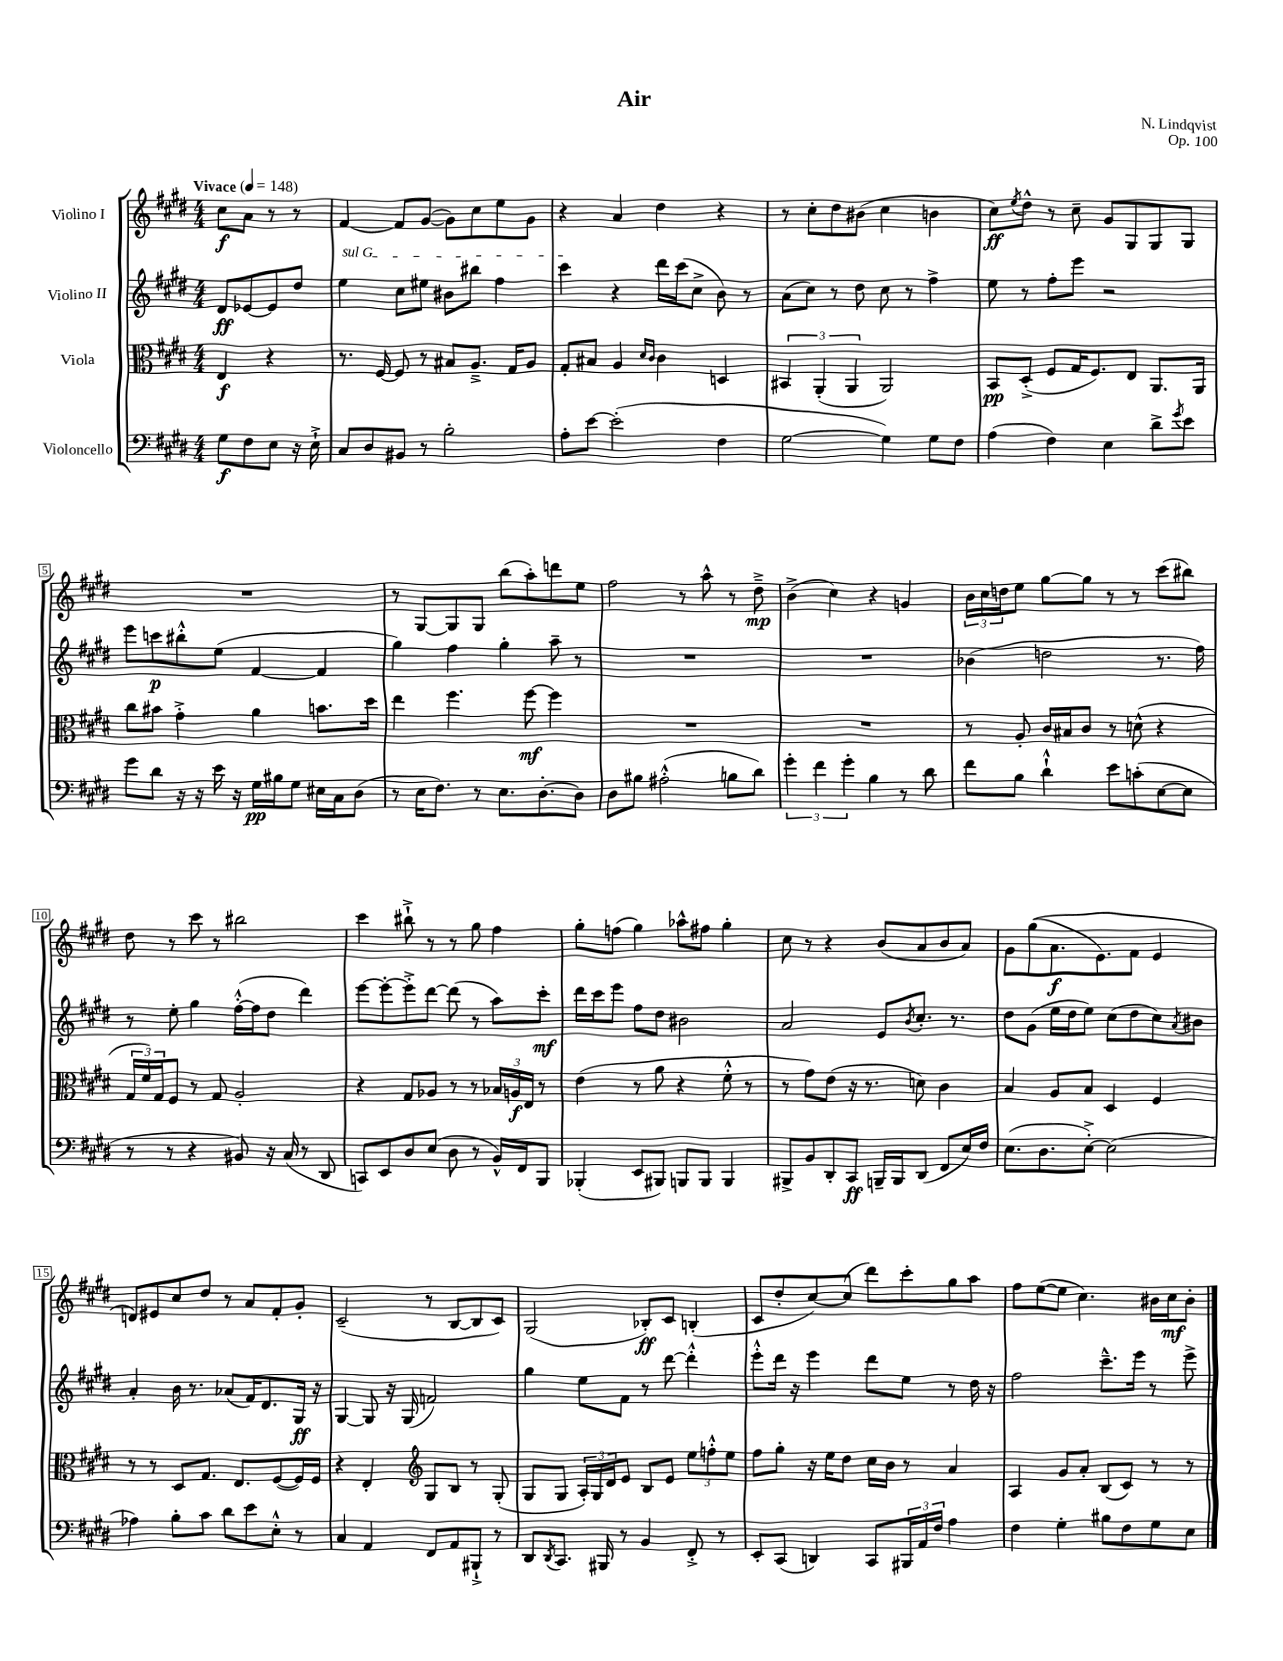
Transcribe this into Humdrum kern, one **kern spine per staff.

**kern	**dynam	**kern	**dynam	**kern	**dynam	**kern	**dynam
*part4	*part4	*part3	*part3	*part2	*part2	*part1	*part1
*staff4	*staff4	*staff3	*staff3	*staff2	*staff2	*staff1	*staff1
*I"Violoncello	*	*I"Viola	*	*I"Violino II	*	*I"Violino I	*
*clefF4	*	*clefC3	*	*clefG2	*	*clefG2	*
*k[f#c#g#d#]	*	*k[f#c#g#d#]	*	*k[f#c#g#d#]	*	*k[f#c#g#d#]	*
*M4/4	*	*M4/4	*	*M4/4	*	*M4/4	*
*MM148	*	*MM148	*	*MM148	*	*MM148	*
=	=	=	=	=	=	=	=
!	!	!	!	!	!	!LO:TX:a:B:t=Vivace	!
8G#\L	f	4E/	f	8d#/L	ff	8cc#\L	f
8F#\	.	.	.	[8e-X/	.	8a\J	.
8E\J	.	4r	.	8e-/]	.	8r	.
16r	.	.	.	8dd#/J	.	8r	.
16E`^\	.	.	.	.	.	.	.
=1	=1	=1	=1	=1	=1	=1	=1
!	!	!	!	!LO:TX:a:i:t=sul G	!	!	!
8C#/L	.	8.r	.	4ee\	.	[4f#/	.
8D#/	.	.	.	.	.	.	.
.	.	[16F#/	.	.	.	.	.
8BB#X/J	.	8F#/]	.	8cc#\L	.	8f#/L]	.
8r	.	8r	.	8ee#X\J	.	([8g#/J	.
2B'\	.	8B#X/L	.	8b#X\L	.	8g#\L])	.
.	.	8.A~^/J	.	8bb#X\J	.	8cc#\	.
.	.	.	.	4ff#\	.	8ee\	.
.	.	16G#/KL	.	.	.	.	.
.	.	8A/J	.	.	.	8g#\J	.
=2	=2	=2	=2	=2	=2	=2	=2
8A'\L	.	8G#'/L	.	4ccc#\	.	4r	.
[8e\J	.	8B#X/J	.	.	.	.	.
(2e'\]	.	4A/	.	4r	.	4a/	.
.	.	16qqd#/LL	.	.	.	.	.
.	.	16qqc#/JJ	.	.	.	.	.
.	.	4c#\	.	16ddd#\LL	.	4dd#\	.
.	.	.	.	(16ccc#\J	.	.	.
.	.	.	.	8cc#^\J	.	.	.
4F#\	.	4Dn/	.	8b\)	.	4r	.
.	.	.	.	8r	.	.	.
=3	=3	=3	=3	=3	=3	=3	=3
[2G#\	.	6BB#X/	.	(8a\L	.	8r	.
.	.	.	.	8cc#\J)	.	8cc#'\L	.
.	.	(6AA'/	.	.	.	.	.
.	.	.	.	8r	.	8dd#\	.
.	.	6AA/	.	.	.	.	.
.	.	.	.	8dd#\	.	(8b#X\J	.
4G#\])	.	2AA/)	.	8cc#\	.	4cc#\	.
.	.	.	.	8r	.	.	.
8G#\L	.	.	.	4ff#^\	.	4bn\	.
8F#\J	.	.	.	.	.	.	.
=4	=4	=4	=4	=4	=4	=4	=4
(4A\	.	8BB/L	pp	8ee\	.	8cc#\L)	ff
.	.	.	.	.	.	8qee/	.
.	.	(8D#'^/J	.	8r	.	8dd#^^\J	.
4F#\)	.	8F#/L	.	8ff#'\L	.	8r	.
.	.	16G#/K	.	8eee\J	.	8cc#~\	.
.	.	8.F#/)	.	.	.	.	.
4E\	.	.	.	2r	.	8g#/L	.
.	.	8E/J	.	.	.	8G#/	.
8d#^\L	.	8.AA/L	.	.	.	8G#/	.
8qg#/	.	.	.	.	.	.	.
8e\J	.	.	.	.	.	8G#/J	.
.	.	16AA/Jk	.	.	.	.	.
!!LO:LB:g=z
=5	=5	=5	=5	=5	=5	=5	=5
8g#\L	.	8cc#\L	.	8eee\L	.	1r	.
8d#\J	.	8b#X\J	.	8cccn\	p	.	.
16r	.	4g#'^\	.	8bb#X'^^\	.	.	.
16r	.	.	.	.	.	.	.
16e\	.	.	.	(8ee\J	.	.	.
16r	.	.	.	.	.	.	.
16G#\LL	pp	4a\	.	[4f#/	.	.	.
16B#X\J	.	.	.	.	.	.	.
8G#\J	.	.	.	.	.	.	.
16E#X\LL	.	8.bn\L	.	4f#/]	.	.	.
16C#\J	.	.	.	.	.	.	.
(8D#\J	.	.	.	.	.	.	.
.	.	16dd#\Jk	.	.	.	.	.
=6	=6	=6	=6	=6	=6	=6	=6
8r	.	4ee\	.	4gg#\)	.	8r	.
16E\KL	.	.	.	.	.	[8G#/L	.
8.F#\J)	.	.	.	.	.	.	.
.	.	4.ff#\	.	4ff#\	.	8G#/]	.
8r	.	.	.	.	.	8G#/J	.
8.E\L	.	.	.	4gg#'\	.	(8bb\L	.
.	.	[8ff#\	mf	.	.	8aa'\)	.
[8.D#'\	.	.	.	.	.	.	.
.	.	4ff#\]	.	8aa~\	.	8dddn\	.
8D#\J]	.	.	.	8r	.	8ee\J	.
=7	=7	=7	=7	=7	=7	=7	=7
8D#\L	.	1r	.	1r	.	2ff#\	.
8B#X\J	.	.	.	.	.	.	.
(2A#X'^^\	.	.	.	.	.	.	.
.	.	.	.	.	.	8r	.
.	.	.	.	.	.	8aa^^\	.
8Bn\L	.	.	.	.	.	8r	.
8d#\J)	.	.	.	.	.	8dd#~^\	mp
=8	=8	=8	=8	=8	=8	=8	=8
6g#'\	.	1r	.	1r	.	(4b^\	.
6f#\	.	.	.	.	.	.	.
.	.	.	.	.	.	4cc#\)	.
6g#'\	.	.	.	.	.	.	.
4B\	.	.	.	.	.	4r	.
8r	.	.	.	.	.	4gn/	.
8d#\	.	.	.	.	.	.	.
=9	=9	=9	=9	=9	=9	=9	=9
8f#\L	.	8r	.	(4b-X\	.	24b\LL	.
.	.	.	.	.	.	24cc#\	.
.	.	.	.	.	.	24ddn\J	.
8B\J	.	8A'/	.	.	.	8ee\J	.
4d#`^^\	.	16c#/LL	.	2ddn\	.	[8gg#\L	.
.	.	16B#X/J	.	.	.	.	.
.	.	8c#/J	.	.	.	8gg#\J]	.
8e\L	.	8r	.	.	.	8r	.
(8cn'\	.	(8dn^^\	.	.	.	8r	.
[8E\	.	4r	.	8.r	.	(8ccc#\L	.
8E\J]	.	.	.	.	.	8bb#X\J)	.
.	.	.	.	16ff#\)	.	.	.
!!LO:LB:g=z
=10	=10	=10	=10	=10	=10	=10	=10
8r	.	24G#/LL	.	8r	.	8dd#\	.
.	.	24f#/)	.	.	.	.	.
.	.	24G#/J	.	.	.	.	.
8r	.	8F#/J	.	8ee'\	.	8r	.
4r	.	8r	.	4gg#\	.	8ccc#\	.
.	.	8G#/	.	.	.	8r	.
8BB#X/)	.	2A'/	.	([16ff#'^^\LL	.	2bb#X\	.
.	.	.	.	16ff#\J]	.	.	.
16r	.	.	.	8dd#\J	.	.	.
(16C#/	.	.	.	.	.	.	.
8r	.	.	.	4ddd#\)	.	.	.
8DD#/	.	.	.	.	.	.	.
=11	=11	=11	=11	=11	=11	=11	=11
8CCn/L)	.	4r	.	[8eee\L	.	4ccc#\	.
8EE/	.	.	.	8eee'\_	.	.	.
8D#/	.	8G#/L	.	8eee'^\]	.	8bb#X`^\	.
(8E/J	.	8A-X/J	.	[8ddd#\J	.	8r	.
8D#\	.	8r	.	(8ddd#\]	.	8r	.
8r	.	8r	.	8r	.	8gg#\	.
16BB^^/LL)	.	24B-X/LL	.	8aa\L)	.	4ff#\	.
.	.	24An/	f	.	.	.	.
16FF#/J	.	.	.	.	.	.	.
.	.	24E/JJ	.	.	.	.	.
8BBB/J	.	8r	.	8ccc#'\J	mf	.	.
=12	=12	=12	=12	=12	=12	=12	=12
(4BBB-X'/	.	(4e\	.	16ddd#\LL	.	8gg#'\L	.
.	.	.	.	16ccc#\J	.	.	.
.	.	.	.	8eee\J	.	(8ffn\J	.
8EE/L	.	8r	.	8ff#\L	.	4gg#\)	.
8BBB#X/J)	.	8a\	.	8dd#\J	.	.	.
8BBBn/L	.	4r	.	2b#X\	.	8aa-X^^\L	.
8BBB/J	.	.	.	.	.	8ff#X\J	.
4BBB/	.	8f#'^^\	.	.	.	4gg#'\	.
.	.	8r	.	.	.	.	.
=13	=13	=13	=13	=13	=13	=13	=13
8BBB#X^/L	.	8r	.	2a/	.	8cc#\	.
8BB/	.	8g#\L)	.	.	.	8r	.
8DD#'/	.	(8e\J	.	.	.	4r	.
8CC#/J	ff	16r	.	.	.	.	.
.	.	8.r	.	.	.	.	.
16BBBn~/LL	.	.	.	8e/L	.	(8b/L	.
16BBB/J	.	.	.	.	.	.	.
.	.	.	.	8qb/	.	.	.
(8DD#/J	.	8dn\)	.	8.cc#'/J	.	8a/	.
8FF#/L	.	4c#\	.	.	.	8b/	.
.	.	.	.	8.r	.	.	.
16E/L)	.	.	.	.	.	8a/J)	.
16F#/JJ	.	.	.	.	.	.	.
=14	=14	=14	=14	=14	=14	=14	=14
(8.E\L	.	4B/	.	8dd#\L	.	8g#\L	.
.	.	.	.	(8g#\J	.	((8gg#\	.
8.D#\	.	.	.	.	.	.	.
.	.	8A/L	.	16ee\LL	.	8.a\	f
.	.	.	.	16dd#\J	.	.	.
[8E'^\J)	.	8B/J	.	8ee\J)	.	.	.
.	.	.	.	.	.	8.e\)	.
(2E\]	.	4D#/	.	(8cc#\L	.	.	.
.	.	.	.	8dd#\	.	8f#\J	.
.	.	4F#/	.	8cc#\)	.	4e/	.
.	.	.	.	8qa/	.	.	.
.	.	.	.	8b#X\J	.	.	.
!!LO:LB:g=z
=15	=15	=15	=15	=15	=15	=15	=15
4A-X\)	.	8r	.	4a'/	.	8dn/L)	.
.	.	8r	.	.	.	8e#X/	.
8B'\L	.	8D#/L	.	16b\	.	8cc#/	.
.	.	.	.	8.r	.	.	.
8c#\J	.	8.G#/J	.	.	.	8dd#/J	.
8d#\L	.	.	.	(8a-X/L	.	8r	.
.	.	8.E/L	.	.	.	.	.
8e\	.	.	.	16f#/K)	.	8a/L	.
.	.	.	.	8.d#/	.	.	.
8E'^^\J	.	([8F#/	.	.	.	8f#'/	.
8r	.	16F#/L])	.	16G#/Jk	ff	8g#'/J	.
.	.	16F#/JJ	.	16r	.	.	.
=16	=16	=16	=16	=16	=16	=16	=16
4C#/	.	4r	.	[4G#/	.	(2c#~/	.
4AA/	.	4E'/	.	8G#/]	.	.	.
.	.	.	.	16r	.	.	.
.	.	.	.	(16G#/	.	.	.
*	*	*clefG2	*	*	*	*	*
8FF#/L	.	8G#/L	.	2fn/)	.	8r	.
8AA/	.	8B/J	.	.	.	[8B/L	.
8BBB#X`^/J	.	8r	.	.	.	8B/]	.
8r	.	(8G#'/	.	.	.	8c#/J)	.
=17	=17	=17	=17	=17	=17	=17	=17
8DD#/L	.	8G#/L	.	4gg#\	.	(2G#/	.
8qDD#/	.	.	.	.	.	.	.
8.CC#/J	.	8G#/J	.	.	.	.	.
.	.	24A'/LL)	.	8ee\L	.	.	.
.	.	24G#/	.	.	.	.	.
16BBB#X/	.	.	.	.	.	.	.
.	.	24d#/J	.	.	.	.	.
8r	.	8e/J	.	8f#\J	.	.	.
4BB/	.	8B/L	.	8r	.	8B-X'/L)	ff
.	.	8e/J	.	[8ddd#\	.	8c#/J	.
8FF#'^/	.	12ee\L	.	4ddd#'^^\]	.	(4Bn'/	.
.	.	12ffn'^^\	.	.	.	.	.
8r	.	.	.	.	.	.	.
.	.	12ee\J	.	.	.	.	.
=18	=18	=18	=18	=18	=18	=18	=18
8EE'/L	.	8ff#\L	.	8eee'^^\L	.	8c#/L	.
(8CC#/J	.	8gg#'\J	.	16ddd#\Jk	.	8dd#'/	.
.	.	.	.	16r	.	.	.
4DDn/)	.	16r	.	4eee\	.	[8cc#/)	.
.	.	16ee\KL	.	.	.	.	.
.	.	8dd#\J	.	.	.	(8cc#/J]	.
8CC#/L	.	16cc#\LL	.	8ddd#\L	.	8ddd#\L)	.
.	.	16b\JJ	.	.	.	.	.
24BBB#X/L	.	8r	.	8ee\J	.	8ccc#'\	.
24AA/	.	.	.	.	.	.	.
24F#/JJ	.	.	.	.	.	.	.
4A\	.	4a/	.	8r	.	8gg#\	.
.	.	.	.	16dd#\	.	8aa\J	.
.	.	.	.	16r	.	.	.
=19	=19	=19	=19	=19	=19	=19	=19
4F#\	.	4A/	.	2ff#\	.	8ff#\L	.
.	.	.	.	.	.	([8ee\	.
4G#'\	.	8g#/L	.	.	.	8ee\J]	.
.	.	8a'/J	.	.	.	4.cc#\)	.
8B#X\L	.	(8B/L	.	8.ccc#~^^\L	.	.	.
8F#\	.	8c#/J)	.	.	.	.	.
.	.	.	.	16eee\Jk	.	.	.
8G#\	.	8r	.	8r	.	16b#X\LL	.
.	.	.	.	.	.	16cc#\J	mf
8E\J	.	8r	.	8eee^\	.	8b#'\J	.
==	==	==	==	==	==	==	==
*-	*-	*-	*-	*-	*-	*-	*-
